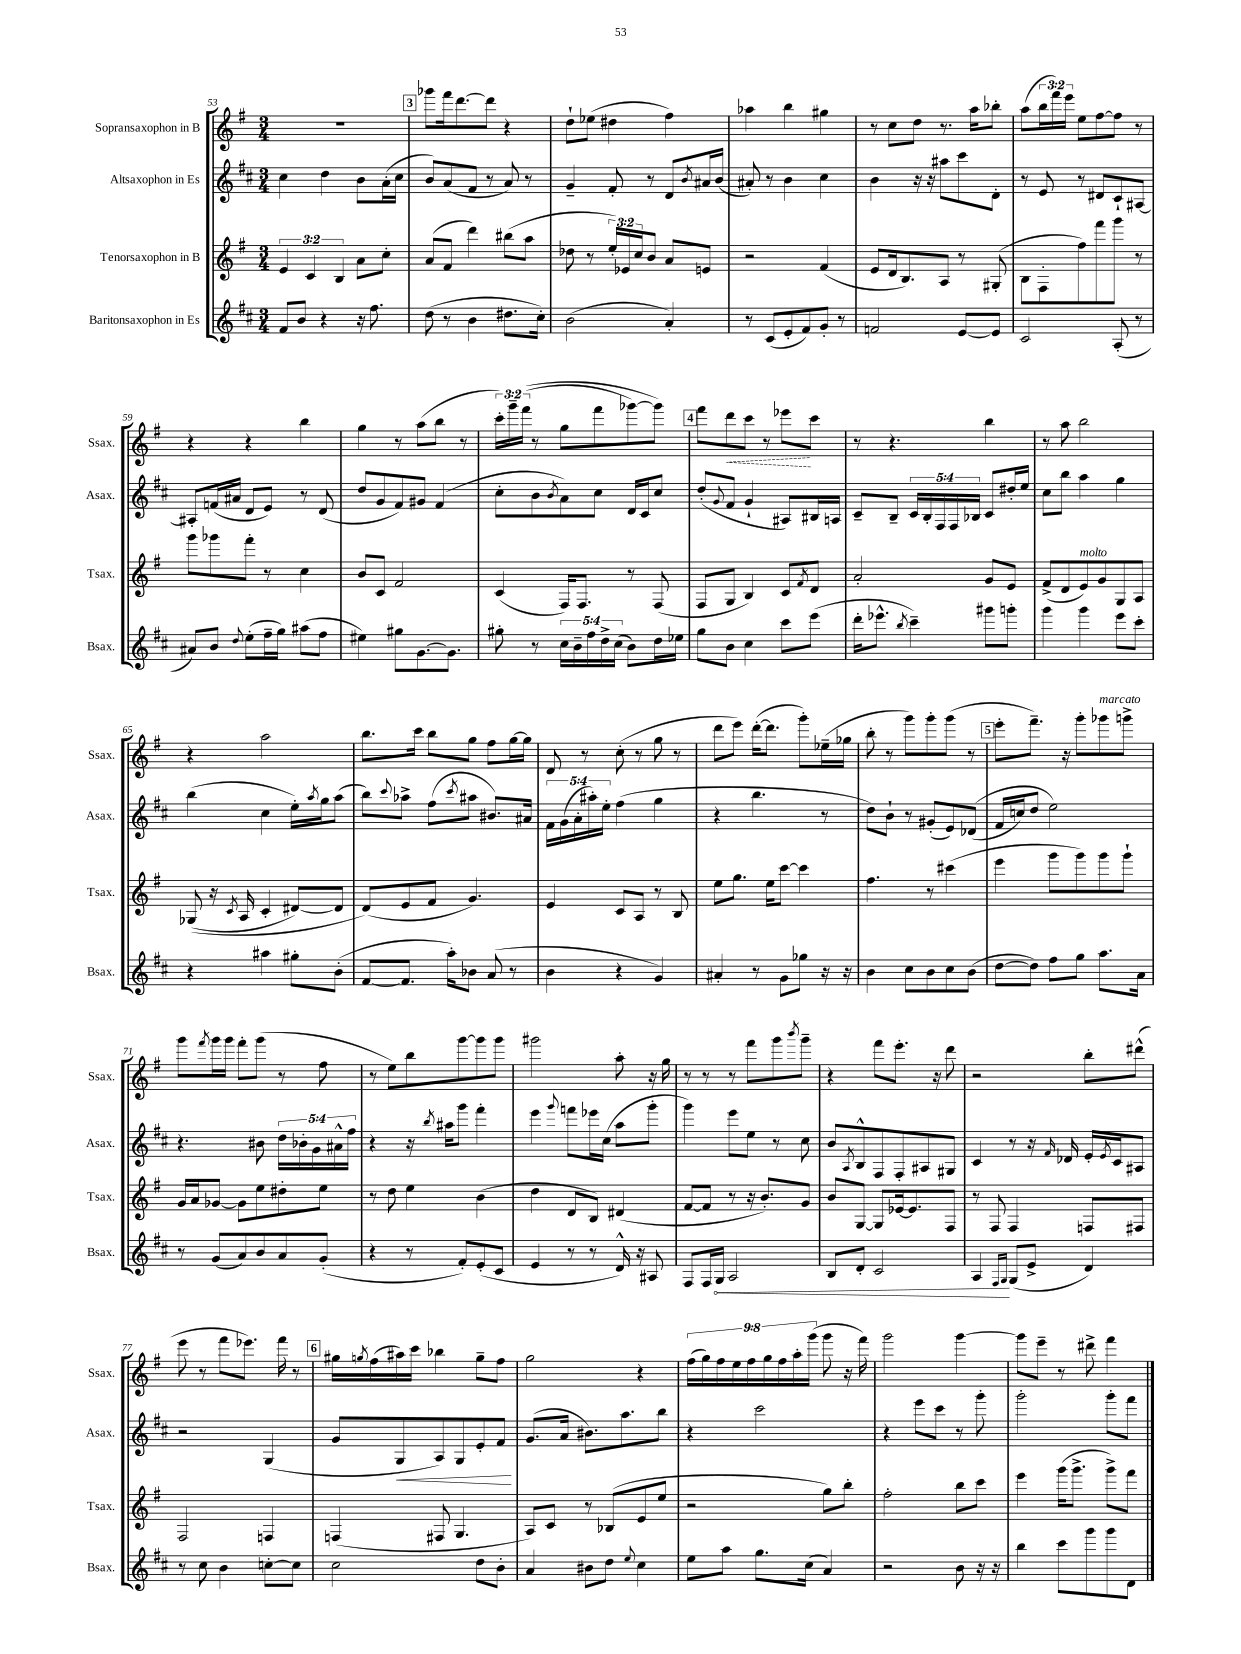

**kern	**kern	**kern	**kern
*staff4	*staff3	*staff2	*staff1
*clefG2	*clefG2	*clefG2	*clefG2
*k[f#c#]	*k[f#]	*k[f#c#]	*k[f#]
*M3/4	*M3/4	*M3/4	*M3/4
8f#	6e	4cc#	2.r
8b	.	.	.
.	6c	.	.
4r	.	4dd	.
.	6B	.	.
16r	8a	8b	.
8.ff#	.	.	.
.	8cc'	(16a'	.
.	.	16cc#	.
=	=	=	=
(8dd	(8a	8b)	8ggg-
8r	8f#	(8a	16fff#
.	.	.	[8.ddd
4b	4ddd)	8f#	.
.	.	8r	8ddd]
8.dd#	(8bb#	8a)	4r
.	8aa	8r	.
16cc#')	.	.	.
=	=	=	=
(2b	8dd-	4g~	8dd`
.	8r	.	(8ee-
.	24ee')	8f#'	4dd#
.	24e-	.	.
.	24cc	.	.
.	8b	8r	.
4a')	8a	8d	4ff#)
.	.	8qb	.
.	8e	16a#	.
.	.	(16b	.
=	=	=	=
8r	2r	8a#')	4aa-
(8c#	.	8r	.
8e'	.	4b	4bb
8f#)	.	.	.
8g'	(4f#	4cc#	4gg#
8r	.	.	.
=	=	=	=
2f	8e	4b	8r
.	16d	.	8cc
.	8.B)	.	.
.	.	16r	8dd
.	.	16r	.
.	8A	8aa#	8.r
[8e	8r	8ccc#	.
.	.	.	16aa
8e]	(8G#'	8d'	8bb-'
=	=	=	=
2c#	8B	8r	(8aa
.	8F#'	8e	24bb
.	.	.	24fff#)
.	.	.	24eee
.	8ff#)	8r	8ee
.	8fff#	8d#	[8ff#
(8A'	8ggg	8c#`	8ff#]
8r	8r	[8A#	8r
=	=	=	=
8a#)	8ggg	8A#']	4r
8b	8ggg-	(16f	.
.	.	16a#	.
8qqdd	.	.	.
(8ee'	8fff#'	8d	4r
16ff#~	8r	8e)	.
16gg)	.	.	.
(8aa#	4cc	8r	4bb
8ff#	.	(8d	.
=	=	=	=
4ee#)	8b	8dd	4gg
.	8c	8g	.
8gg#	2f#	8f#)	8r
[8.g	.	8g#	(8aa
.	.	(4f#	8bb
8.g]	.	.	.
.	.	.	8r
=	=	=	=
8gg#'	(4c	8cc#'	24ccc')
.	.	.	24ggg~
.	.	.	&((24fff#
8r	.	8b	8r
.	.	8qb	.
20cc#	16F#)	8a)	8gg
20b~	.	.	.
.	8.F#	.	.
20ff#	.	.	.
.	.	8cc#	8fff#
20dd^	.	.	.
(20cc#	.	.	.
8b)	8r	16d	[8ggg-)
.	.	16c#	.
16dd	(8F#	8cc#	8ggg-]&)
16ee-	.	.	.
=	=	=	=
8gg	8F#	(8dd'	8fff#
.	.	8qqg	.
8b	8G	8f#	8ddd
4cc#	4B)	4g`	8ccc
.	.	.	8r
8ccc#	8c	8A#)	8eee-
.	8qf#	.	.
(8eee	8d	16B#	8ccc
.	.	16A	.
=	=	=	=
16ddd'	2a'	8c#~	8r
8.eee-^^	.	.	.
.	.	8B~	4.r
8qbb	.	.	.
4ccc#~)	.	20c#	.
.	.	20B'	.
.	.	20F#	.
.	.	20F#	.
.	.	20B-	.
8ggg#	8g	8c#	4bb
8ggg'	8e	16dd#'	.
.	.	16ee	.
=	=	=	=
4ggg	(8f#^	8cc#	8r
.	8d	8bb	8aa
4ggg	8e)	4aa	2bb
.	8g	.	.
8eee	8G	4gg	.
8ccc#'	8A	.	.
=	=	=	=
4r	&((8G-	(4bb	4r
.	16r	.	.
.	8qc	.	.
.	16A	.	.
4aa#	4c'	4cc#	2aa
8gg#'	[8d#)	16ee')	.
.	.	8qaa	.
.	.	16gg	.
(8b'	8d#]	(8aa	.
=	=	=	=
[8f#	(8d&)	8bb)	8.bb
.	.	8qqccc#	.
8.f#]	8e	8aa-^	.
.	.	.	16ccc
.	8f#	(8ff#	8bb
16aa')	.	.	.
.	.	8qccc#	.
8b-	4.g)	8aa#	8gg
(8a	.	8.b#)	8ff#
8r	.	.	[16gg
.	.	16a#	16gg]
=	=	=	=
4b	4e	20f#	8d
.	.	(20g	.
.	.	20a'	.
.	.	.	8r
.	.	20aa#')	.
.	.	20ee'	.
4r	8c	(4ff#	(8cc'
.	8A	.	8r
4g)	8r	4gg	8gg
.	8B	.	8r
=	=	=	=
4a#'	8ee	4r	8ddd
.	8.gg	.	8eee)
8r	.	4.bb	([16ddd'
.	16ee	.	8.ddd]
8g	[8ccc	.	.
8gg-	4ccc]	.	8ggg')
16r	.	8r	(16ee-~
16r	.	.	16gg-
=	=	=	=
4b	4.ff#	8dd)	8bb'
.	.	8b`	8r
8cc#	.	8r	8ggg)
8b	8r	(8g#'	8ggg'
8cc#	(4ccc#	8e)	(8ggg
(8b	.	&((8d-	8r
=	=	=	=
[8dd	4eee	16f#	8eee'
.	.	16cc)	.
8dd])	.	8dd	8.fff#~)
8ff#	8ggg	2ee&)	.
.	.	.	16r
8gg	8ggg)	.	8ggg'
8.aa	8ggg	.	8ggg-
.	8ggg`	.	8ggg^
16a	.	.	.
=	=	=	=
8r	16g	4.r	8ggg
.	16a	.	.
.	.	.	8qfff#
(8g	[8g-	.	16ggg
.	.	.	16ggg
8a)	8g-]	.	8fff#'
8b	8ee	8b#	(8ggg
8a	8dd#'	20dd	8r
.	.	20b-'	.
.	.	20g	.
(8g'	8ee	.	8ff#
.	.	20a#^^	.
.	.	20ff#	.
=	=	=	=
4r	8r	4r	8r
.	8dd	.	8ee)
8r	4ee	16r	8bb
.	.	8qbb	.
.	.	16aa#	.
8f#')	.	8ggg	[8ggg
(8e'	(4b	4fff#'	8ggg]
8c#	.	.	8ggg
=	=	=	=
4e	4dd	4eee	2ggg#
.	.	8qqggg	.
8r	8d	8fff	.
8r	8B)	16eee-	.
.	.	(16cc#	.
16d^^)	(4d#	8aa	8aa'
16r	.	.	.
8A#	.	8ggg'	16r
.	.	.	16gg
=	=	=	=
8F#	[8f#	4ggg)	8r
16F#	8f#]	.	8r
16G	.	.	.
2A	8r	8eee	8r
.	16r	8ee	8fff#
.	8.b')	.	.
.	.	8r	8ggg
.	.	.	8qbbb
.	8g	8cc#	8ggg~
=	=	=	=
8B	8b	8b	4r
.	.	8qA	.
8d'	[8G	8B^^	.
2c#	8G]	8F#	8fff#
.	[16e-	8F#'	8.eee'
.	8.e-]	.	.
.	.	8A#	.
.	.	.	16r
.	8F#	8G#	8ddd
=	=	=	=
4A	8r	4c#	2r
.	8F#	.	.
16qqF#	.	.	.
16qqG	.	.	.
(8G	4F#	8r	.
8e^	.	16r	.
.	.	16qqf#	.
.	.	16d-	.
4d)	8F	16e'	8bb'
.	.	8qe	.
.	.	16c#	.
.	8F#	8A#	(8ddd#^^
=	=	=	=
8r	2F#	2r	8eee
8cc#	.	.	8r
4b	.	.	8fff#
.	.	.	8.eee-)
[8cc'	4F	(4G	.
.	.	.	16fff#
8cc]	.	.	8r
=	=	=	=
2cc#	(4F	8g	16gg#
.	.	.	8qgg
.	.	.	(16ff#
.	.	8G	16aa#)
.	.	.	16ccc
.	8F#	8A)	4bb-
.	4.G	8G	.
8dd	.	8e'	8gg~
8b'	.	8f#	8ff#
=	=	=	=
4a	8A)	(8.g	2gg
.	8c	.	.
.	.	16a	.
8b#	8r	8.b#)	.
8dd	(8B-	.	.
.	.	8.aa	.
8qqee	.	.	.
4cc#	8e	.	4r
.	8ee	8bb	.
=	=	=	=
8ee	2r	4r	(18ff#
.	.	.	18gg)
.	.	.	18ff#
8aa	.	.	.
.	.	.	18ee
.	.	.	18ff#
8.gg	.	2ccc#	.
.	.	.	18gg
.	.	.	18ff#
.	.	.	18aa'
(16cc#	.	.	.
.	.	.	(18ggg
4a)	8gg)	.	8ggg
.	8bb'	.	16r
.	.	.	16fff#)
=	=	=	=
2r	2ff#'	4r	2ggg
.	.	8eee	.
.	.	8ccc#	.
8b	8bb	8r	[4ggg
16r	8ccc	8ggg'	.
16r	.	.	.
=	=	=	=
4bb	4eee	2ggg'	8ggg]
.	.	.	8eee~
8ccc#	(16ggg	.	8r
.	8.ggg^	.	.
8ggg	.	.	8ddd#^
8ggg	8ggg^)	8ggg'	4fff#
8d	8fff#	8fff#	.
==	==	==	==
*-	*-	*-	*-
